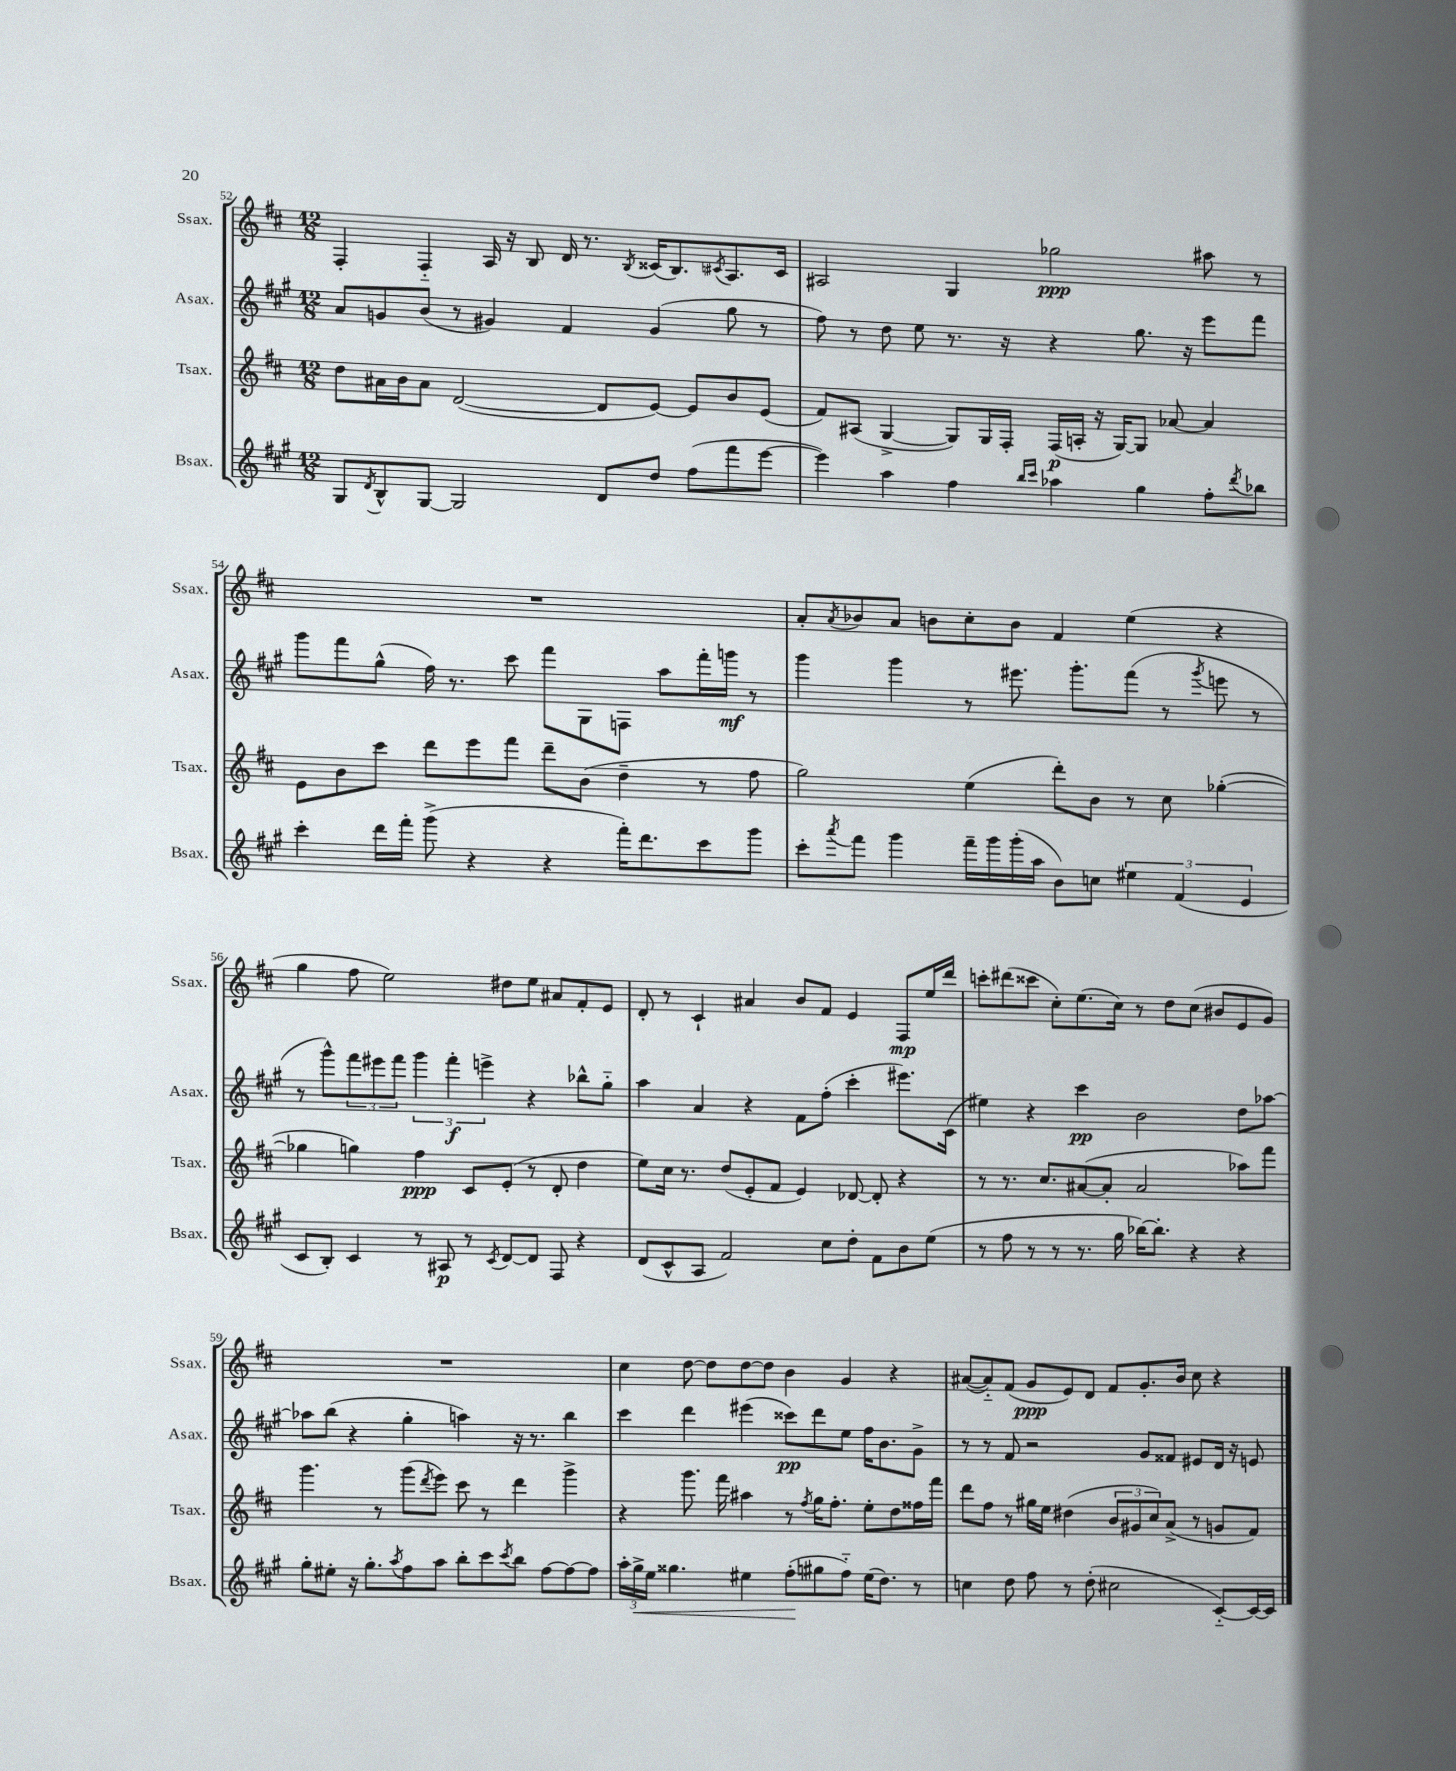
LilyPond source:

<<
\new StaffGroup <<
\new Staff = "s0" \with { instrumentName = "Ssax." shortInstrumentName = "Ssax." } {
    \clef treble \key d \major \numericTimeSignature \time 12/8
    fis4-. fis4-_ a16 r16 b8 d'16 r8. \acciaccatura { b8 } cisis'16( b8.) \acciaccatura { cis'8 } a8. cis'16 |
    ais2 g4 ges''2\ppp ais''8 r8 |
    R1. |
    a'8-. \acciaccatura { a'8 } bes'8 a'8 b'8 cis''8-. b'8 fis'4 e''4( r4 |
    g''4 fis''8 e''2) dis''8 e''8 ais'8 fis'8-. e'8 |
    d'8-. r8 cis'4-! ais'4 b'8 fis'8 e'4 fis8\mp e''16 d'''16 |
    c'''8-. dis'''8( cisis'''8 cis''8-.) e''8.( cis''16) r8 d''8 cis''8( bis'8 e'8 g'8) |
    R1. |
    cis''4 d''8~ d''8 d''8~ d''8 b'4 g'4 r4 |
    ais'8~( ais'8-_) fis'8( g'8\ppp e'8) d'8 fis'8 g'8.-. b'16 cis''8 r4 \bar "|." |
}
\new Staff = "s1" \with { instrumentName = "Asax." shortInstrumentName = "Asax." } {
    \clef treble \key a \major \numericTimeSignature \time 12/8
    a'8 g'8 b'8( r8 gis'4) fis'4 gis'4( gis''8 r8 |
    fis''8) r8 d''8 e''8 r8. r16 r4 gis''8. r16 e'''8 fis'''8 |
    gis'''8 fis'''8 gis''8-^( fis''16) r8. cis'''8 fis'''8 gis8 f8 a''8 fis'''16-. g'''16\mf r8 |
    gis'''4 gis'''4 r8 eis'''8. gis'''8.-. fis'''8( r8 \acciaccatura { gis'''8 } e'''8 r8 |
    r8 gis'''8-^) \tuplet 3/2 { fis'''8 eis'''8 fis'''8 } \tuplet 3/2 { gis'''4 fis'''4-.\f e'''4-> } r4 bes''8-^ gis''8-_ |
    a''4 a'4 r4 fis'8 fis''8-.( cis'''4-. eis'''8.) cis'16( |
    eis''4) r4 cis'''4\pp b'2 d''8 aes''8~ |
    aes''8 b''8( r4 gis''4-. a''4) r16 r8. b''4 |
    cis'''4 d'''4 eis'''4( cisis'''8\pp) d'''8 e''8 fis''16 b'8. gis'8-> |
    r8 r8 fis'8 r2 gis'8 fisis'8 eis'8 d'16 r16 e'8 \bar "|." |
}
\new Staff = "s2" \with { instrumentName = "Tsax." shortInstrumentName = "Tsax." } {
    \clef treble \key d \major \numericTimeSignature \time 12/8
    d''8 ais'16 b'16 ais'8 d'2~( d'8 e'8~) e'8 b'8 e'8( |
    fis'8) ais8( g4~-> g8) g16 fis16-. fis16\p( a16-. r16 g16~) g8 aes'8~ aes'4 |
    e'8 b'8 cis'''8 d'''8 e'''8 fis'''8 d'''8-- b'8( d''4-- r8 fis''8 |
    g''2) e''4( d'''8-.) b'8 r8 cis''8 ges''4~-.( |
    ges''4 g''4) fis''4\ppp cis'8 e'8-.( r8 d'8-. d''4 |
    e''8) cis''16 r8. d''8( e'8-. fis'8 e'4) des'8~ des'8-. r4 |
    r8 r8. cis''8. ais'8~( ais'8-. ais'2 aes''8) fis'''8 |
    g'''4. r8 g'''8( \acciaccatura { d'''8 } e'''8) cis'''8 r8 d'''4 g'''4-> |
    r4 g'''8. fis'''16 ais''4 r8 \acciaccatura { fis''8 } g''16 fis''8.-. e''8-. d''8 fisis''16 fis'''16 |
    d'''8 fis''8 r8 gis''16 e''16 dis''4( \tuplet 3/2 { b'8 gis'8 cis''8) } a'8->( r8 g'8 fis'8) \bar "|." |
}
\new Staff = "s3" \with { instrumentName = "Bsax." shortInstrumentName = "Bsax." } {
    \clef treble \key a \major \numericTimeSignature \time 12/8
    gis8 \acciaccatura { d'8 } b8-^ gis8~ gis2 d'8 d''8 fis''8( fis'''8 e'''8~ |
    e'''4) a''4 fis''4 \grace { b''16 cis'''16 } aes''4 gis''4 fis''8-. \acciaccatura { d'''8 } bes''8 |
    cis'''4-. d'''16 fis'''16-. gis'''8->( r4 r4 fis'''16-.) d'''8. cis'''8 gis'''8 |
    cis'''8-. \acciaccatura { a'''8 } fis'''8 gis'''4 fis'''16-- gis'''16 gis'''16-.( a''16 b'8) c''8 \tuplet 3/2 { eis''4 fis'4( e'4 } |
    cis'8 b8-.) cis'4 r8 ais8\p r8 \acciaccatura { cis'8 } d'8~ d'8 fis8 r4 |
    d'8( cis'8-^ a8 fis'2) cis''8 d''8-. fis'8 b'8 e''8( |
    r8 fis''8 r8 r8 r8. gis''16 bes''16~) bes''8.-. r4 r4 |
    gis''8-. eis''8-. r16 gis''8.-. \acciaccatura { a''8 } fis''8 a''8 b''8-. cis'''8 \acciaccatura { cis'''8 } b''8 fis''8~ fis''8~ fis''8 |
    \tuplet 3/2 { a''16-. gis''16->\< e''16 } gisis''4. eis''4 fis''8-.\!( gis''8 fis''8-_) eis''16( d''8.) r8 |
    c''4 d''8 fis''8 r8 d''8-.( cis''2 cis'8~-_) cis'16~ cis'16 \bar "|." |
}
>>
>>
\layout { \context { \Score currentBarNumber = #52 } }
